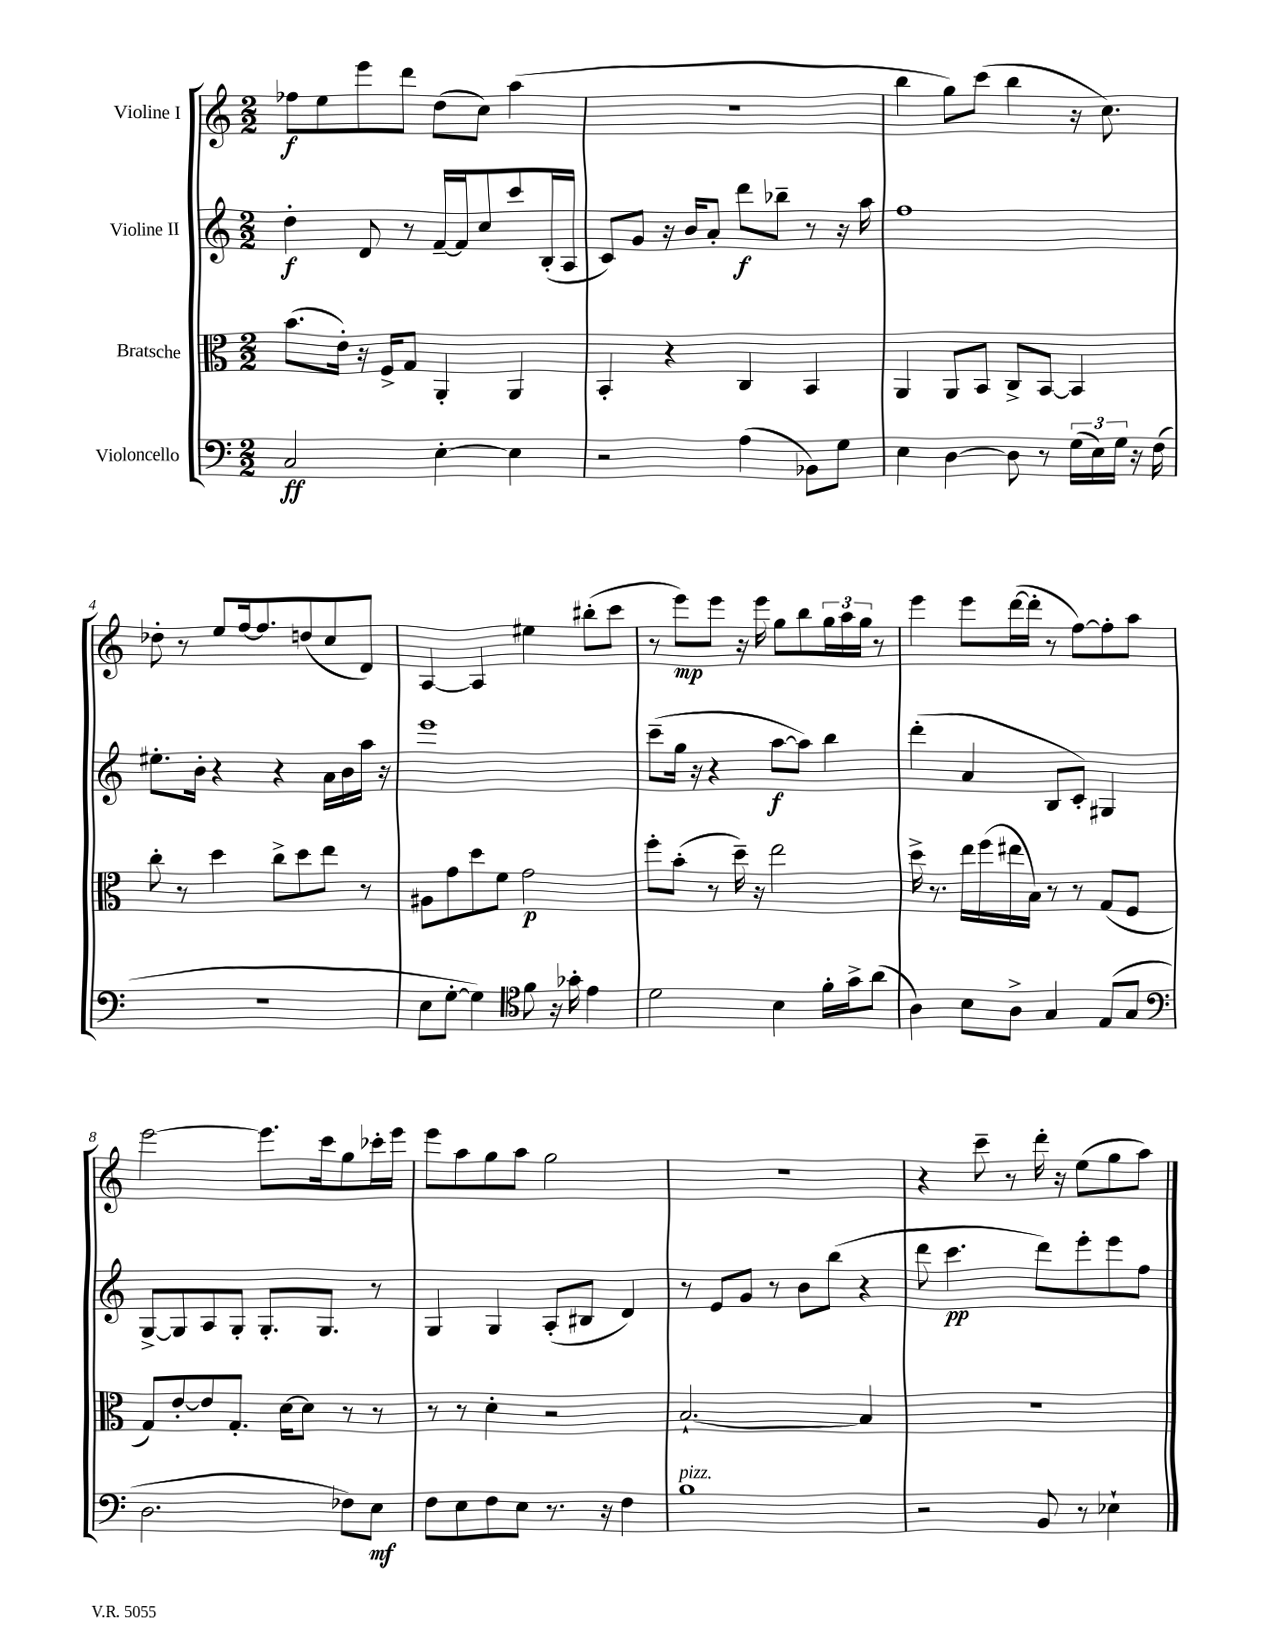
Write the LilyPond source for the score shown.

<<
\new StaffGroup <<
\new Staff = "s0" \with { instrumentName = "Violine I" } {
    \clef treble \key c \major \numericTimeSignature \time 2/2
    fes''8\f e''8 e'''8 d'''8 d''8( c''8) a''4( |
    R1 |
    b''4 g''8) c'''8( b''4 r16 c''8.) |
    des''8-. r8 e''8 f''16~ f''8. d''8( c''8 d'8) |
    a4~ a4 eis''4 bis''8-.( c'''8 |
    r8 e'''8\mp) e'''8 r16 e'''16 g''8 b''8 \tuplet 3/2 { g''16 a''16 g''16 } r8 |
    e'''4 e'''8 d'''16~( d'''16-. r8 f''8~) f''8-. a''8 |
    e'''2~ e'''8. c'''16 g''8 ces'''16-. e'''16 |
    e'''8 a''8 g''8 a''8 g''2 |
    r1 |
    r4 c'''8-- r8 d'''16-. r16 e''8( g''8 a''8) \bar "|." |
}
\new Staff = "s1" \with { instrumentName = "Violine II" } {
    \clef treble \key c \major \numericTimeSignature \time 2/2
    d''4-.\f d'8 r8 f'16~-- f'16 c''8 c'''8 b16-.( a16 |
    c'8) g'8 r16 b'16 a'8-. d'''8\f bes''8-- r8 r16 a''16 |
    f''1 |
    eis''8.-. b'16-. r4 r4 a'16 b'16 a''16 r16 |
    e'''1 |
    c'''8--( g''16 r16 r4 a''8~\f a''8) b''4 |
    d'''4-.( a'4 b8 c'8-.) gis4 |
    g8~-> g8 a8 g8-. g8.-. g8. r8 |
    g4 g4 a8-.( bis8 d'4) |
    r8 e'8 g'8 r8 b'8 b''8( r4 |
    d'''8 c'''4.\pp d'''8) e'''8-. e'''8 f''8 \bar "|." |
}
\new Staff = "s2" \with { instrumentName = "Bratsche" } {
    \clef alto \key c \major \numericTimeSignature \time 2/2
    b'8.( e'16-.) r16 f16-> g8 a,4-. a,4 |
    b,4-. r4 c4 b,4 |
    a,4 a,8 b,8 c8-> b,8~ b,4 |
    c''8-. r8 d''4 c''8-> d''8 e''8 r8 |
    ais8 g'8 d''8 f'8 g'2\p |
    f''8-. b'8-.( r8 d''16--) r16 e''2 |
    d''16-> r8. e''16 f''16( eis''16 b16) r8 r8 g8( f8 |
    g8) e'8~-. e'8 g8.-. d'16~ d'8 r8 r8 |
    r8 r8 d'4-. r2 |
    b2.~-! b4 |
    r1 \bar "|." |
}
\new Staff = "s3" \with { instrumentName = "Violoncello" } {
    \clef bass \key c \major \numericTimeSignature \time 2/2
    c2\ff e4~-. e4 |
    r2 a4( bes,8) g8 |
    e4 d4~ d8 r8 \tuplet 3/2 { g16( e16) g16 } r16 f16( |
    R1 |
    e8 g8~-. g4) \clef tenor f'8 r16 ges'16-. e'4 |
    d'2 b4 f'16-. g'16-> a'8( |
    a4) b8 a8-> g4 e8( g8 |
    \clef bass d2. fes8) e8\mf |
    f8 e8 f8 e8 r8. r16 f4 |
    b1^\markup { \italic "pizz." } |
    r2 b,8 r8 ees4-! \bar "|." |
}
>>
>>
